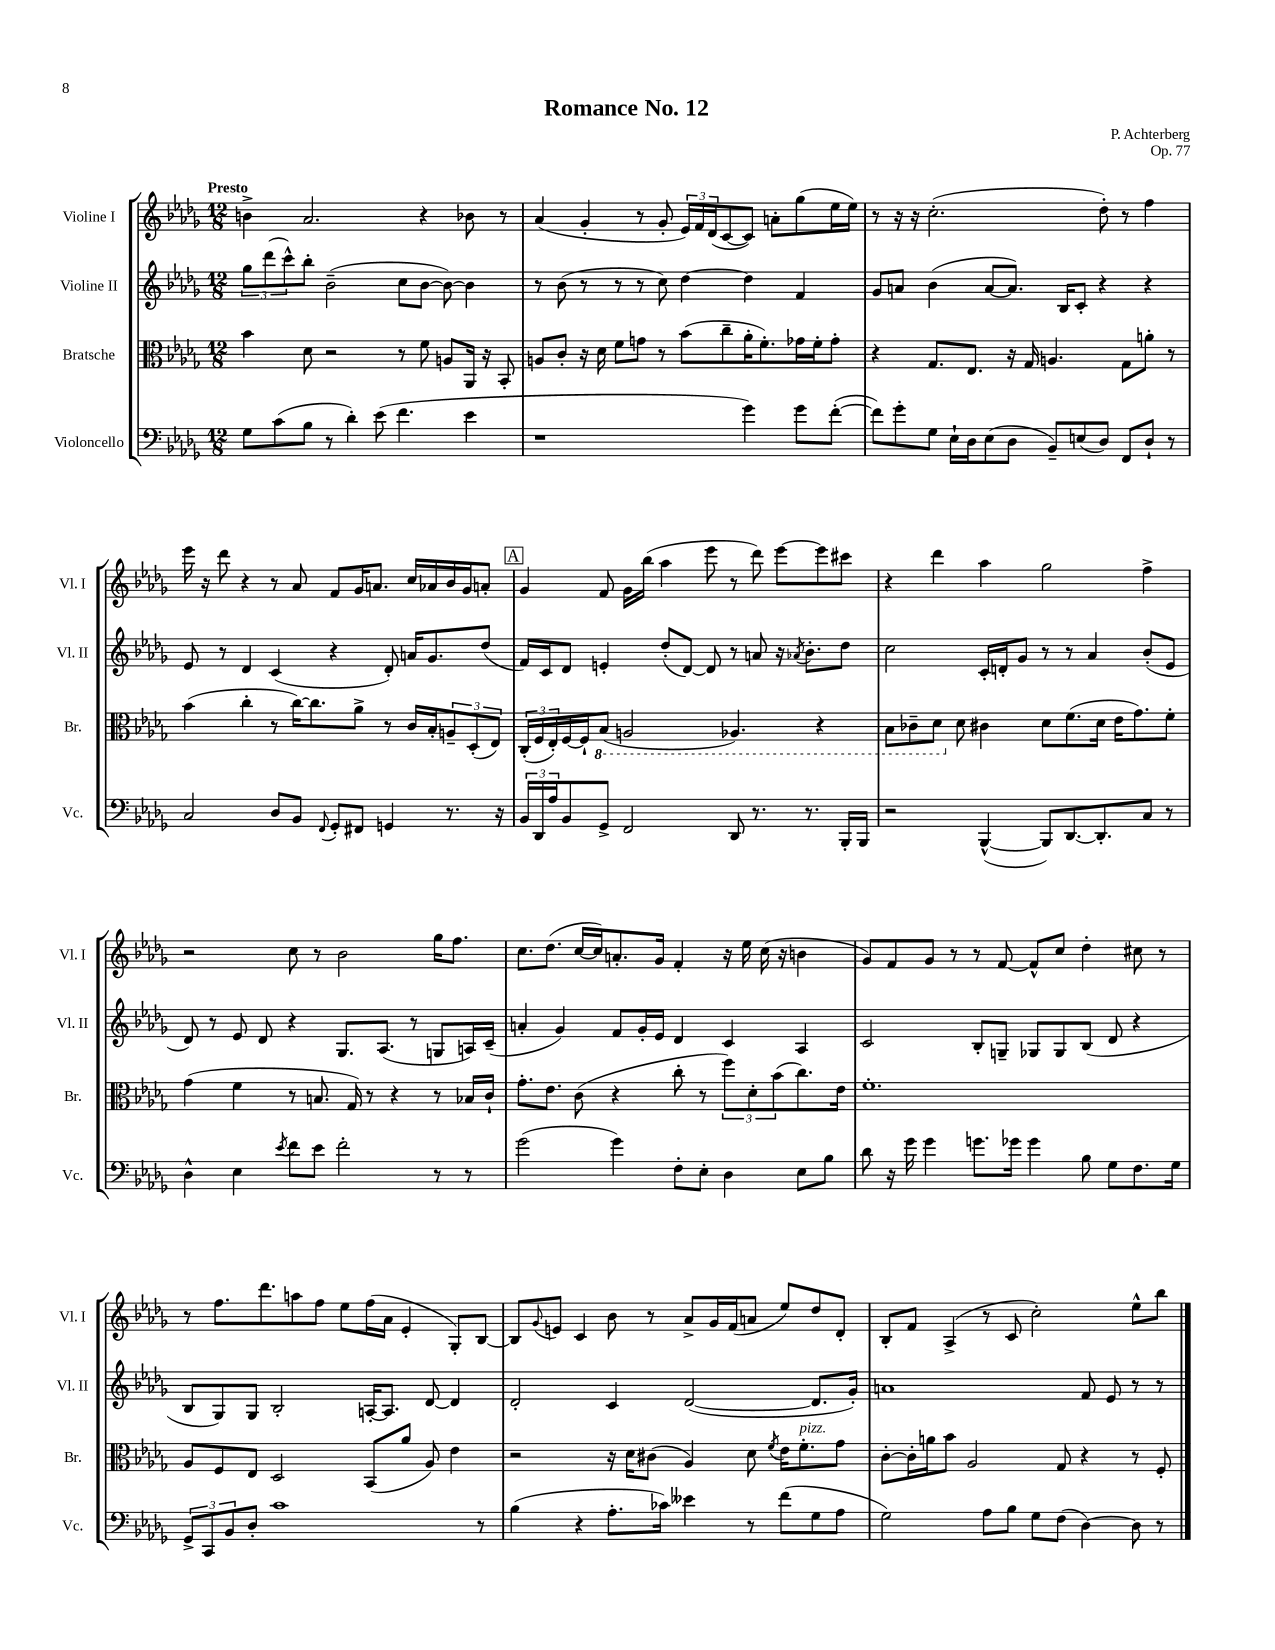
\header { title = "Romance No. 12" composer = "P. Achterberg" opus = "Op. 77" }
<<
\new StaffGroup <<
\new Staff = "s0" \with { instrumentName = "Violine I" shortInstrumentName = "Vl. I" } {
    \clef treble \key des \major \numericTimeSignature \time 12/8 \tempo "Presto"
    b'4-> aes'2. r4 bes'8 r8 |
    aes'4( ges'4-. r8 ges'8-. \tuplet 3/2 { ees'16) f'16 des'16( } c'8~ c'8) a'8-. ges''8( ees''16 ees''16) |
    r8 r16 r16 c''2.-.( des''8-.) r8 f''4 |
    ees'''16 r16 des'''8 r4 r8 aes'8 f'8 ges'16 a'8. c''16 aes'16 bes'16 ges'16 a'8-. |
    \mark \markup { \box "A" } ges'4 f'8 ges'16 bes''16( aes''4 ees'''8 r8 des'''8) ees'''8~ ees'''8 cis'''8 |
    r4 des'''4 aes''4 ges''2 f''4-> |
    r2 c''8 r8 bes'2 ges''16 f''8. |
    c''8. des''8.( c''16~ c''16) a'8.-. ges'16 f'4-. r16 ees''16 c''16( r16 b'4 |
    ges'8) f'8 ges'8 r8 r8 f'8~ f'8-^ c''8 des''4-. cis''8 r8 |
    r8 f''8. des'''8. a''8 f''8 ees''8 f''16( aes'16 ees'4-. ges8-.) bes8~ |
    bes8 \appoggiatura { ges'8 } e'8 c'4 bes'8 r8 aes'8-> ges'16 f'16( a'8 ees''8) des''8 des'8-. |
    bes8-. f'8 aes4->( r8 c'8 c''2-.) ees''8-^ bes''8 \bar "|." |
}
\new Staff = "s1" \with { instrumentName = "Violine II" shortInstrumentName = "Vl. II" } {
    \clef treble \key des \major \numericTimeSignature \time 12/8
    \tuplet 3/2 { ges''8 des'''8( c'''8-^) } bes''8-. bes'2--( c''8 bes'8~ bes'8~) bes'4 |
    r8 bes'8( r8 r8 r8 c''8) des''4~ des''4 f'4 |
    ges'8 a'8 bes'4( a'8~ a'8.) bes16 c'8-. r4 r4 |
    ees'8 r8 des'4 c'4( r4 des'8-.) a'16 ges'8. des''8( |
    \mark \markup { \box "A" } f'16) c'16 des'8 e'4-. des''8-.( des'8~) des'8 r8 a'8 r16 \acciaccatura { aes'8 } bes'8.-. des''8 |
    c''2 c'16-. d'16-. ges'8 r8 r8 aes'4 bes'8-.( ees'8 |
    des'8) r8 ees'8 des'8 r4 ges8. aes8.( r8 g8 a16) c'16--( |
    a'4-. ges'4) f'8 ges'16-. ees'16 des'4 c'4 aes4 |
    c'2 bes8-. g8-- ges8 ges8 bes8( des'8 r4 |
    bes8 ges8) ges8 bes2-. a16~-. a8. des'8~ des'4 |
    des'2-. c'4 des'2~( des'8. ges'16-.) |
    a'1 f'8 ees'8 r8 r8 \bar "|." |
}
\new Staff = "s2" \with { instrumentName = "Bratsche" shortInstrumentName = "Br." } {
    \clef alto \key des \major \numericTimeSignature \time 12/8
    bes'4 des'8 r2 r8 f'8 a8 aes,16 r16 bes,8-. |
    a8 c'8-. r16 des'16 f'8 g'8 r8 bes'8( c''8-- aes'16-. f'8.-.) ges'16 f'16-. ges'8-. |
    r4 ges8. ees8. r16 ges16 a4. ges8 a'8-. r8 |
    bes'4( c''4-. r8 c''16~) c''8. aes'8-> r8 c'16 bes16-. \tuplet 3/2 { a8-- des8-.( ees8) } |
    \mark \markup { \box "A" } \tuplet 3/2 { c16-.( f16 ees16-.) } f16~ f16-! \ottava #-1 bes,8( a,2 aes,4.) r4 |
    bes,8 ces8-- des8 \ottava #0 des'8 cis'4 des'8 f'8.( des'16 ees'16 ges'8.) f'8-. |
    ges'4( f'4 r8 b8. ges16) r8 r4 r8 bes16 c'16-! |
    ges'8.-. ees'8. c'8( r4 c''8-. r8 \tuplet 3/2 { f''8) des'8-. bes'8( } c''8.) ees'16 |
    f'1.-. |
    aes8 f8 ees8 des2 bes,8( aes'8 aes8) ees'4 |
    r2 r16 des'16 cis'8( aes4) des'8 \acciaccatura { f'8 } ees'16 f'8.-.^\markup { \italic "pizz." } ges'8 |
    c'8~-. c'16-. a'16 bes'8 aes2 ges8 r4 r8 f8-. \bar "|." |
}
\new Staff = "s3" \with { instrumentName = "Violoncello" shortInstrumentName = "Vc." } {
    \clef bass \key des \major \numericTimeSignature \time 12/8
    ges8 c'8( bes8 r8 des'4-.) ees'8( f'4. ees'4 |
    r1 ges'4) ges'8 f'8~-.( |
    f'8) ges'8-. ges8 ees16-! des16 ees8( des8 bes,8--) e8( des8) f,8 des8-! r8 |
    c2 des8 bes,8 \appoggiatura { f,8 } ges,8-. fis,8 g,4 r8. r16 |
    \mark \markup { \box "A" } \tuplet 3/2 { bes,16 des,16 aes16 } bes,8 ges,8-> f,2 des,8 r8. r8. bes,,16-. bes,,16 |
    r2 bes,,4~-^( bes,,8) des,8.~ des,8.-. c8 r8 |
    des4-^ ees4 \acciaccatura { ees'8 } f'8 ees'8 f'2-. r8 r8 |
    ges'2( ges'4) f8-. ees8-. des4 ees8 bes8 |
    des'8 r16 ges'16 ges'4 g'8. ges'16 ges'4 bes8 ges8 f8. ges16 |
    \tuplet 3/2 { ges,8-> c,8 bes,8 } des8-. c'1 r8 |
    bes4( r4 aes8.-. ces'16) eeses'4 r8 f'8( ges8 aes8 |
    ges2) aes8 bes8 ges8 f8( des4~) des8 r8 \bar "|." |
}
>>
>>
\layout { \context { \Score \remove "Bar_number_engraver" } }
